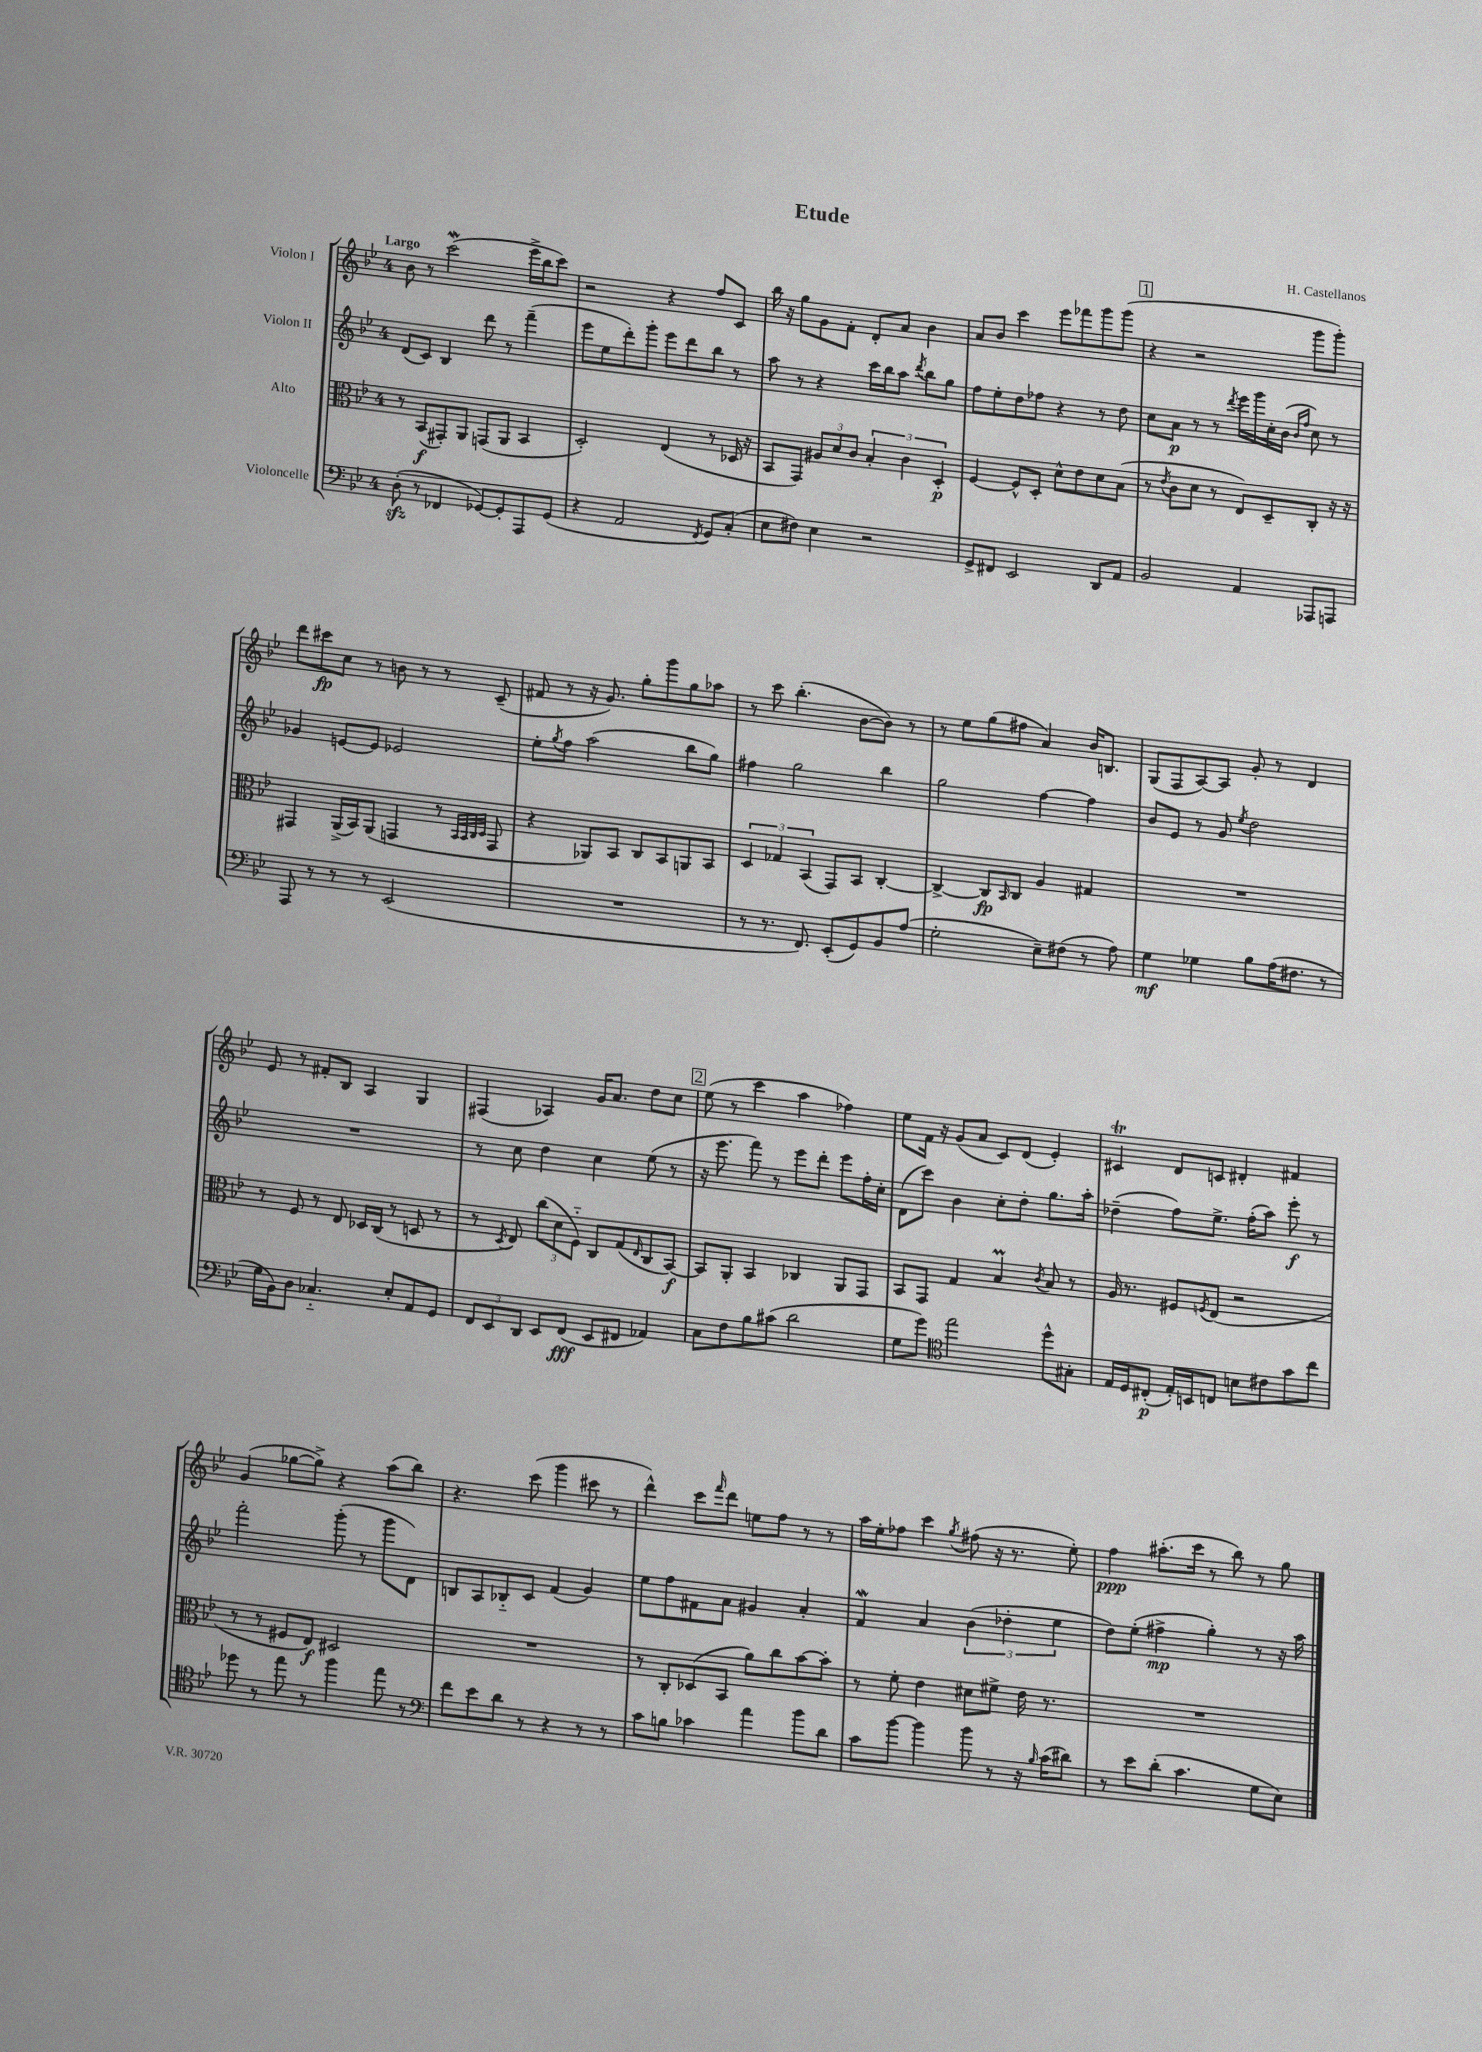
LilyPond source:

\header { title = "Etude" composer = "H. Castellanos" }
<<
\new StaffGroup <<
\new Staff = "s0" \with { instrumentName = "Violon I" } {
    \clef treble \key bes \major \once \override Staff.TimeSignature.style = #'single-digit \time 4/4 \tempo "Largo"
    bes'8 r8 c'''2\mordent( ees'''16-> bes''16 c'''8) |
    r2 r4 f''8 c'8 |
    bes''16 r16 g''8 g'8 f'8-. d'8-. a'8 bes'4 |
    a'8 bes'8 c'''4 ees'''8 fes'''8 g'''8 g'''8( |
    \mark \markup { \box "1" } r4 r2 g'''8 g'''8-.) |
    d'''8 cis'''8\fp c''8 r8 b'8 r8 r8 c'8--( |
    fis'8 r8 r16 g'8.) g''8-. g'''8 g''8 aes''8 |
    r8 c'''8 bes''4.-.( bes'8~ bes'8) r8 |
    r8 ees''8 g''8( fis''8 a'4) bes'16 b8. |
    g8( f8 a8~) a8 g'8-. r8 d'4 |
    ees'8 r8 fis'8-. bes8 a4 g4 |
    fis4( aes4) g'16 a'8. d''8 c''8 |
    \mark \markup { \box "2" } ees''8( r8 c'''4 a''4 fes''4) |
    ees''8 f'16 r16 g'8( a'8 c'8) d'8( ees'4-.) |
    cis'4\trill d'8 c'8 dis'4-. fis'4 |
    g'4( ges''8~ ges''8->) r4 a''8( bes''8) |
    r4. c'''8( g'''4 cis'''8 r8 |
    d'''4-^) c'''8 \grace { f'''16 } d'''8 e''8 f''8 r8 r8 |
    a''16 ees''16-. fes''8 c'''4 \acciaccatura { g''8 } fis''8( r16 r8. ees''8-.) |
    f''4\ppp ais''8.-.( c'''16 r8 bes''8) r8 g''8 \bar "|." |
}
\new Staff = "s1" \with { instrumentName = "Violon II" } {
    \clef treble \key bes \major \once \override Staff.TimeSignature.style = #'single-digit \time 4/4
    d'8( c'8) bes4 d'''8 r8 f'''4--( |
    ees'''8 ees''8 d'''8-.) g'''8-. ees'''8 d'''8 bes''8 r8 |
    a''8 r8 r4 c'''16 bes''16 a''8 \acciaccatura { d'''8 } bes''8 g''8 |
    f''8 ees''8-. d''8 fes''8 r4 r8 d''8 |
    \mark \markup { \box "1" } c''8 a'8\p r8 r8 \acciaccatura { d'''8 } ees'''16 g'''16 c''16-. bes'16( \grace { bes'16 f''16 } c''8) r8 |
    ges'4 e'8~ e'8 ees'2 |
    ees''8-. \acciaccatura { g''8 } f''8 a''2( bes''8 g''8) |
    fis''4 g''2 bes''4 |
    g''2 f''4~ f''4 |
    bes'8 ees'8 r8 g'8 \acciaccatura { ees''8 } d''2 |
    R1 |
    r8 c''8 d''4 c''4 ees''8( r8 |
    \mark \markup { \box "2" } r16 ees'''8. f'''8) r8 ees'''8 d'''8-. ees'''8 f''16-. c''16-. |
    d'8( c'''8) bes'4 c''8-. d''8-. g''8. a''16-. |
    des''4--( f''8) ees''8.-> f''16-.( a''8) ees'''8-.\f r8 |
    f'''2-. g'''8-.( r8 g'''8 d'8) |
    b8 a8 bes8-_ c'8 f'4( g'4) |
    ees''8 f''8 fis'8 a'8 gis'4 a'4-. |
    f'4\mordent a'4 \tuplet 3/2 { bes'4( des''4-. ees''4 } |
    d''8) ees''8-.( fis''4->\mp g''4-.) r8 r16 a''16 \bar "|." |
}
\new Staff = "s2" \with { instrumentName = "Alto" } {
    \clef alto \key bes \major \once \override Staff.TimeSignature.style = #'single-digit \time 4/4
    r8 bes,8\f( gis,8-.) a,8 g,8( a,8 bes,4 |
    d2-.) ees4( r8 des16 r16 |
    bes,8 g,8) \tuplet 3/2 { ais8 d'8 c'8 } \tuplet 3/2 { bes4-. c'4 d4-.\p } |
    f4~ f8-^ d8-. d'8-^ ees'8 d'8 bes8( |
    \mark \markup { \box "1" } r8 \acciaccatura { ees'8 } c'8 d'8 r8 ees8) d8-- c8-. r16 r16 |
    gis,4 a,16->( bes,16) a,8( g,4 r8 \grace { bes,32 bes,32 c32 d32 } g,8 |
    r4 aes,8) bes,8 c8 bes,8 a,8 bes,8 |
    \tuplet 3/2 { d4 ges4 bes,4( } g,8) bes,8 c4~-. |
    c4~-> c8\fp \grace { bes,16 } c8 a4 gis4 |
    R1 |
    r8 f8 r8 ees8 des16 c16( r8 d8 r8 |
    r8 \acciaccatura { d8 } ees8) \tuplet 3/2 { c''8( d'8 f8-_) } c8 g8( \grace { ees16 } c8 bes,8~\f) |
    \mark \markup { \box "2" } bes,8 a,8-. bes,4 ces4 a,8 g,8 |
    bes,8 g,8 g4 bes4\prall \acciaccatura { c'8 } bes8 r8 |
    a16 r8. fis8 \acciaccatura { f8 } ees8( r2 |
    r8 r8 fis8 ees8\f) dis2 |
    R1 |
    r8 c8-. des8( bes,8 a'8) c''8 bes'8~ bes'8-. |
    r8 f'8-. ees'4 dis'8 fis'8-> ees'16 r8. |
    R1 \bar "|." |
}
\new Staff = "s3" \with { instrumentName = "Violoncelle" } {
    \clef bass \key bes \major \once \override Staff.TimeSignature.style = #'single-digit \time 4/4
    d8-.\sfz( r8 fes,4 ges,8~) ges,8-. a,,8 ges,8( |
    r4 a,2 \acciaccatura { f,8 } g,8) c8-.( |
    ees8 fis8) ees4 r2 |
    g,8-> fis,8 ees,2 d,8 a,8 |
    \mark \markup { \box "1" } bes,2 a,4 aes,,8 a,,8 |
    a,,8 r8 r8 r8 ees,2( |
    R1 |
    r8 r8. f,8.) ees,8-.( g,8) bes,8 a8( |
    g2-. ees8--) fis8( r8 a8) |
    g4\mf ges4 bes8 a16( fis8. r8 |
    g16 bes,16) d8 ces4.-_ ees8-. a,8 g,8 |
    \tuplet 3/2 { f,8 ees,8 d,8 } ees,8 f,8\fff( ees,8 fis,8 aes,4) |
    \mark \markup { \box "2" } c8 f8 bes8 cis'8( d'2 |
    g8 g'8) \clef tenor ees''2 d''8-^ gis8-. |
    ees16 d16 cis8-.\p( ees16-.) b,16 c8 b8 cis'8 g'8 c''8 |
    des''8 r8 ees''8 r8 f''4 ees''8 r8 |
    \clef bass f'8 ees'8 d'8 r8 r4 r8 r8 |
    c'8 b8 ces'4 a'4 bes'8 d'8 |
    c'8 bes'8~ bes'4 bes'8 r8 r16 \grace { bes16 } c'16( dis'8) |
    r8 ees'8 d'8-.( c'4. g8 ees8) \bar "|." |
}
>>
>>
\layout { \context { \Score \remove "Bar_number_engraver" } }
